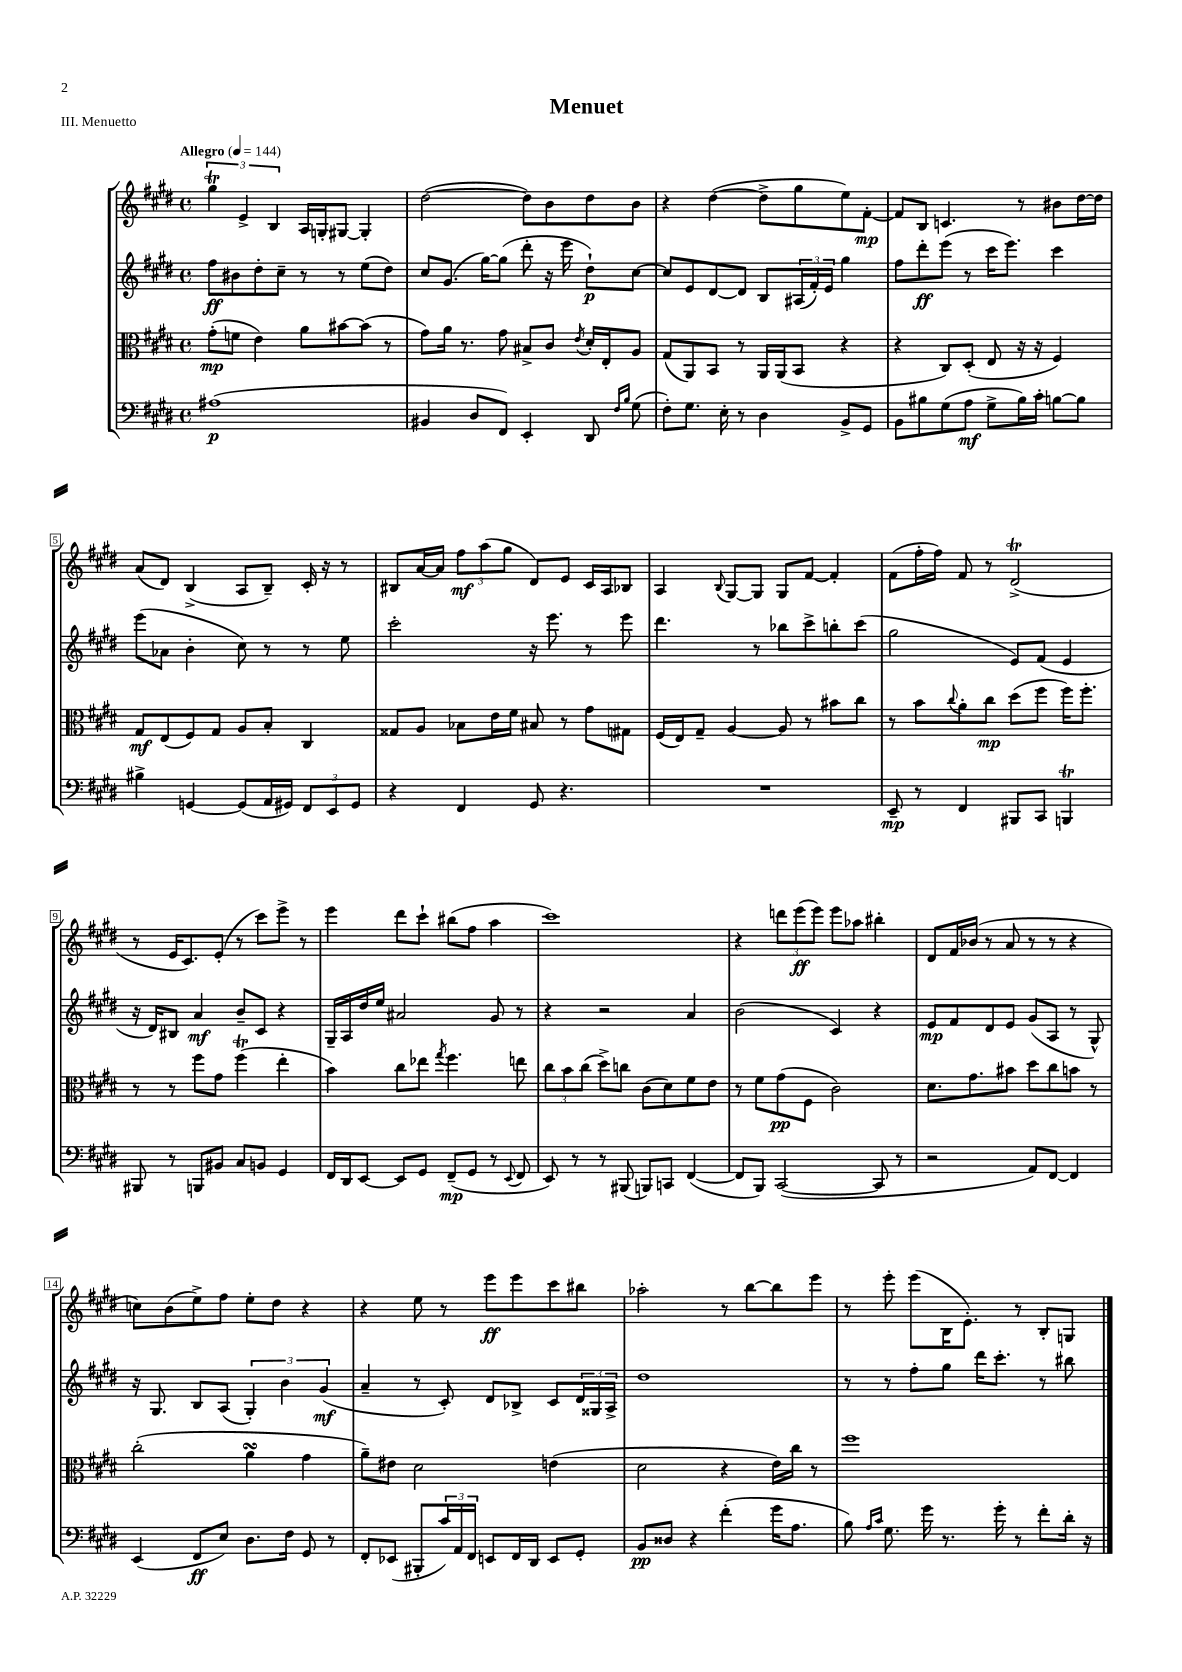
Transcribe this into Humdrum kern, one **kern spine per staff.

**kern	**dynam	**kern	**dynam	**kern	**dynam	**kern	**dynam
*part4	*part4	*part3	*part3	*part2	*part2	*part1	*part1
*staff4	*staff4	*staff3	*staff3	*staff2	*staff2	*staff1	*staff1
*clefF4	*	*clefC3	*	*clefG2	*	*clefG2	*
*k[f#c#g#d#]	*	*k[f#c#g#d#]	*	*k[f#c#g#d#]	*	*k[f#c#g#d#]	*
*M4/4	*	*M4/4	*	*M4/4	*	*M4/4	*
*met(c)	*	*met(c)	*	*met(c)	*	*met(c)	*
*MM144	*	*MM144	*	*MM144	*	*MM144	*
=1	=1	=1	=1	=1	=1	=1	=1
!	!	!	!	!	!	!LO:TX:a:B:t=Allegro	!
(1A#X	p	(8g#'\L	mp	8ff#\L	ff	6gg#t\	.
.	.	8fn\J	.	8b#X\	.	.	.
.	.	.	.	.	.	6e^/	.
.	.	4e\)	.	8dd#'\	.	.	.
.	.	.	.	.	.	6B/	.
.	.	.	.	8cc#~\J	.	.	.
.	.	8a\L	.	8r	.	16A/LL	.
.	.	.	.	.	.	16Gn'/J	.
.	.	[8b#X\	.	8r	.	[8G#X/J	.
.	.	(8b#\J]	.	(8ee\L	.	4G#'/]	.
.	.	8r	.	8dd#\J)	.	.	.
=2	=2	=2	=2	=2	=2	=2	=2
4BB#X/	.	8g#\L)	.	8cc#/L	.	([2dd#\	.
.	.	16a\Jk	.	(8.g#/J	.	.	.
.	.	8.r	.	.	.	.	.
8D#/L	.	.	.	.	.	.	.
.	.	.	.	[16gg#\KL)	.	.	.
8FF#/J)	.	8g#\	.	(8gg#\J]	.	.	.
4EE'/	.	8B#X^/L	.	8ddd#'\	.	8dd#\L])	.
.	.	8c#/J	.	16r	.	8b\	.
.	.	.	.	16eee\	.	.	.
.	.	8qe/	.	.	.	.	.
8DD#/	.	16d#'/LL	.	8dd#`\L)	p	8dd#\	.
.	.	16E'/J	.	.	.	.	.
16qqF#/LL	.	.	.	.	.	.	.
16qqB/JJ	.	.	.	.	.	.	.
(8G#\	.	8A/J	.	[8cc#\J	.	8b\J	.
=3	=3	=3	=3	=3	=3	=3	=3
8F#'\L)	.	(8G#/L	.	8cc#/L]	.	4r	.
8.G#\J	.	8AA/)	.	8e/	.	.	.
.	.	8BB/J	.	[8d#/	.	([4dd#\	.
16E'\	.	.	.	.	.	.	.
8r	.	8r	.	8d#/J]	.	.	.
4D#\	.	16AA/LL	.	8B/L	.	8dd#^\L]	.
.	.	(16AA/J	.	.	.	.	.
.	.	8BB/J	.	(24A#X/L	.	8gg#\	.
.	.	.	.	24f#'/)	.	.	.
.	.	.	.	24e/JJ	.	.	.
8BB^/L	.	4r	.	4gg#\	.	8ee\)	.
8GG#/J	.	.	.	.	.	[8f#'\J	mp
=4	=4	=4	=4	=4	=4	=4	=4
8BB\L	.	4r	.	8ff#\L	.	8f#/L]	.
8B#X\	.	.	.	8ddd#'\	ff	8B/J	.
(8G#\	.	8C#/L)	.	(8eee\J	.	4.cn/	.
8A\J	mf	(8D#'/J	.	8r	.	.	.
8G#^\L	.	8E/	.	16ccc#\KL	.	.	.
.	.	.	.	8.eee\J)	.	.	.
16B#\L)	.	16r	.	.	.	8r	.
16c#'\JJ	.	16r	.	.	.	.	.
[8Bn\L	.	4F#/)	.	4ccc#\	.	8b#X\L	.
8B\J]	.	.	.	.	.	[16dd#\L	.
.	.	.	.	.	.	16dd#\JJ]	.
!!LO:LB:g=z
=5	=5	=5	=5	=5	=5	=5	=5
4B#X^\	.	8G#/L	mf	(8eee\L	.	(8a/L	.
.	.	(8E/	.	8a-X\J	.	8d#/J)	.
[4GGn/	.	8F#/)	.	4b'\	.	(4B^/	.
.	.	8G#/J	.	.	.	.	.
(8GG/L]	.	8A/L	.	8cc#\)	.	8A/L	.
16AA/L	.	8B'/J	.	8r	.	8B~/J)	.
16GG#X/JJ)	.	.	.	.	.	.	.
12FF#/L	.	4C#/	.	8r	.	16c#'/	.
.	.	.	.	.	.	16r	.
12EE/	.	.	.	.	.	.	.
.	.	.	.	8ee\	.	8r	.
12GG#/J	.	.	.	.	.	.	.
=6	=6	=6	=6	=6	=6	=6	=6
4r	.	8G##X/L	.	2ccc#'\	.	8B#X/L	.
.	.	8A/J	.	.	.	[16a/L	.
.	.	.	.	.	.	16a/JJ]	.
4FF#/	.	8B-X\L	.	.	.	12ff#\L	mf
.	.	.	.	.	.	(12aa\	.
.	.	16e\L	.	.	.	.	.
.	.	.	.	.	.	12gg#\J	.
.	.	16f#\JJ	.	.	.	.	.
8GG#/	.	8B#X/	.	16r	.	8d#/L)	.
.	.	.	.	8.eee\	.	.	.
4.r	.	8r	.	.	.	8e/J	.
.	.	8g#\L	.	8r	.	16c#/LL	.
.	.	.	.	.	.	16A/J	.
.	.	8G#X\J	.	8eee\	.	8B-X/J	.
=7	=7	=7	=7	=7	=7	=7	=7
1r	.	(16F#/LL	.	4.ddd#\	.	4A/	.
.	.	16E/J)	.	.	.	.	.
.	.	8G#~/J	.	.	.	.	.
.	.	.	.	.	.	8qqB/	.
.	.	[4A/	.	.	.	[8G#/L	.
.	.	.	.	8r	.	8G#/J]	.
.	.	8A/]	.	8bb-X\L	.	8G#/L	.
.	.	8r	.	8ccc#^\	.	[8f#/J	.
.	.	8b#X\L	.	8bbn'\	.	4f#'/]	.
.	.	8cc#\J	.	(8ccc#\J	.	.	.
=8	=8	=8	=8	=8	=8	=8	=8
8EE~/	mp	8r	.	2gg#\	.	(8f#\L	.
8r	.	8b\L	.	.	.	16ff#'\L	.
.	.	.	.	.	.	16ff#\JJ)	.
.	.	8qqcc#/	.	.	.	.	.
4FF#/	.	8a'\	.	.	.	8f#/	.
.	.	8cc#\J	mp	.	.	8r	.
8BBB#X/L	.	(8dd#\L	.	8e/L)	.	(2d#t^/	.
8CC#/J	.	8ff#\J	.	(8f#/J	.	.	.
4BBBnT/	.	16ff#\KL)	.	4e/	.	.	.
.	.	8.ff#'\J	.	.	.	.	.
!!LO:LB:g=z
=9	=9	=9	=9	=9	=9	=9	=9
8BBB#X/	.	8r	.	16r	.	8r	.
.	.	.	.	16d#/KL)	.	.	.
8r	.	8r	.	8B#X/J	.	16e/KL	.
.	.	.	.	.	.	8.c#/)	.
8BBBn/L	.	8ff#\L	.	4a/	mf	.	.
8BB#X/J	.	8g#\J	.	.	.	(8e'/J	.
8C#/L	.	(4ff#T\	.	8b~/L	.	8r	.
8BBn/J	.	.	.	8c#/J	.	8ccc#\L)	.
4GG#/	.	4ee'\	.	4r	.	8eee^\J	.
.	.	.	.	.	.	8r	.
=10	=10	=10	=10	=10	=10	=10	=10
16FF#/LL	.	4b\)	.	16G#~/LL	.	4eee\	.
16DD#/J	.	.	.	16A/	.	.	.
[8EE/J	.	.	.	16dd#/	.	.	.
.	.	.	.	16ee/JJ	.	.	.
8EE/L]	.	8cc#\L	.	2a#X/	.	8ddd#\L	.
8GG#/J	.	8ee-X\J	.	.	.	8ccc#`\J	.
.	.	8qgg#/	.	.	.	.	.
(8FF#~/L	mp	4.ff#\	.	.	.	(8bb#X\L	.
8GG#/J	.	.	.	.	.	8ff#\J	.
8r	.	.	.	8g#/	.	4aa\	.
8qqEE/	.	.	.	.	.	.	.
8FF#/	.	8een\	.	8r	.	.	.
=11	=11	=11	=11	=11	=11	=11	=11
8EE/)	.	12cc#\L	.	4r	.	1ccc#)	.
.	.	12b\	.	.	.	.	.
8r	.	.	.	.	.	.	.
.	.	(12cc#\J	.	.	.	.	.
8r	.	8dd#^\L)	.	2r	.	.	.
(8BBB#X/	.	8ccn\J	.	.	.	.	.
8BBBn/L)	.	(8c#\L	.	.	.	.	.
8CCn/J	.	8d#\)	.	.	.	.	.
([4FF#/	.	8f#\	.	4a/	.	.	.
.	.	8e\J	.	.	.	.	.
=12	=12	=12	=12	=12	=12	=12	=12
8FF#/L]	.	8r	.	(2b\	.	4r	.
8BBB/J)	.	8f#\L	.	.	.	.	.
([2CC#/	.	(8g#\	pp	.	.	12dddn\L	.
.	.	.	.	.	.	(12eee\	ff
.	.	8F#\J	.	.	.	.	.
.	.	.	.	.	.	12eee\J)	.
.	.	2c#\)	.	4c#/)	.	8eee\L	.
.	.	.	.	.	.	8aa-X\J	.
8CC#/]	.	.	.	4r	.	4bb#X'\	.
8r	.	.	.	.	.	.	.
=13	=13	=13	=13	=13	=13	=13	=13
2r	.	8.d#\L	.	8e/L	mp	8d#/L	.
.	.	.	.	8f#/	.	16f#/L	.
.	.	8.g#\	.	.	.	(16b-X/JJ	.
.	.	.	.	8d#/	.	8r	.
.	.	8b#X\J	.	8e/J	.	8a/	.
8AA/L)	.	8dd#\L	.	(8g#/L	.	8r	.
[8FF#/J	.	8cc#\	.	8A/J	.	8r	.
4FF#/]	.	8bn\J	.	8r	.	4r	.
.	.	8r	.	8G#^^/)	.	.	.
!!LO:LB:g=z
=14	=14	=14	=14	=14	=14	=14	=14
(4EE/	.	(2cc#'\	.	16r	.	8ccn\L)	.
.	.	.	.	8.G#/	.	.	.
.	.	.	.	.	.	(8b\	.
8FF#/L	ff	.	.	8B/L	.	8ee^\)	.
8E/J)	.	.	.	(8A/J	.	8ff#\J	.
8.D#\L	.	4asSSs\	.	6G#'/)	.	8ee'\L	.
.	.	.	.	.	.	8dd#\J	.
.	.	.	.	6b\	.	.	.
16F#\Jk	.	.	.	.	.	.	.
8GG#/	.	4g#\	.	.	.	4r	.
.	.	.	.	(6g#/	mf	.	.
8r	.	.	.	.	.	.	.
=15	=15	=15	=15	=15	=15	=15	=15
8FF#'/L	.	8a~\L)	.	4a~/	.	4r	.
(8EE-X/J	.	8e#X\J	.	.	.	.	.
8BBB#X'/L	.	2d#\	.	8r	.	8ee\	.
24c#/L)	.	.	.	8c#'/)	.	8r	.
24AA/	.	.	.	.	.	.	.
24FF#/JJ	.	.	.	.	.	.	.
8EEn/L	.	.	.	8d#/L	.	8eee\L	ff
16FF#/L	.	.	.	8B-X^/J	.	8eee\	.
16DD#/JJ	.	.	.	.	.	.	.
8EE/L	.	(4en\	.	8c#/L	.	8ccc#\	.
8GG#'/J	.	.	.	24d#/L	.	8bb#X\J	.
.	.	.	.	24G##X/	.	.	.
.	.	.	.	24A^/JJ	.	.	.
=16	=16	=16	=16	=16	=16	=16	=16
8BB/L	pp	2d#\	.	1dd#	.	2aa-X'\	.
8D##X/J	.	.	.	.	.	.	.
4r	.	.	.	.	.	.	.
(4f#'\	.	4r	.	.	.	8r	.
.	.	.	.	.	.	[8bb\L	.
16g#\KL	.	16e\LL)	.	.	.	8bb\]	.
8.A\J	.	16cc#\JJ	.	.	.	.	.
.	.	8r	.	.	.	8eee\J	.
=17	=17	=17	=17	=17	=17	=17	=17
8B\)	.	1ff#	.	8r	.	8r	.
16qqA/LL	.	.	.	.	.	.	.
16qqc#/JJ	.	.	.	.	.	.	.
8.G#\	.	.	.	8r	.	8eee'\	.
.	.	.	.	8ff#'\L	.	(8eee\L	.
16g#\	.	.	.	.	.	.	.
8.r	.	.	.	8gg#\J	.	16B\K	.
.	.	.	.	.	.	8.e'\J)	.
.	.	.	.	16ddd#\KL	.	.	.
16g#'\	.	.	.	8.ccc#'\J	.	.	.
8r	.	.	.	.	.	8r	.
8f#'\L	.	.	.	8r	.	8B'/L	.
16d#'\Jk	.	.	.	8bb#X\	.	8Gn/J	.
16r	.	.	.	.	.	.	.
==	==	==	==	==	==	==	==
*-	*-	*-	*-	*-	*-	*-	*-
